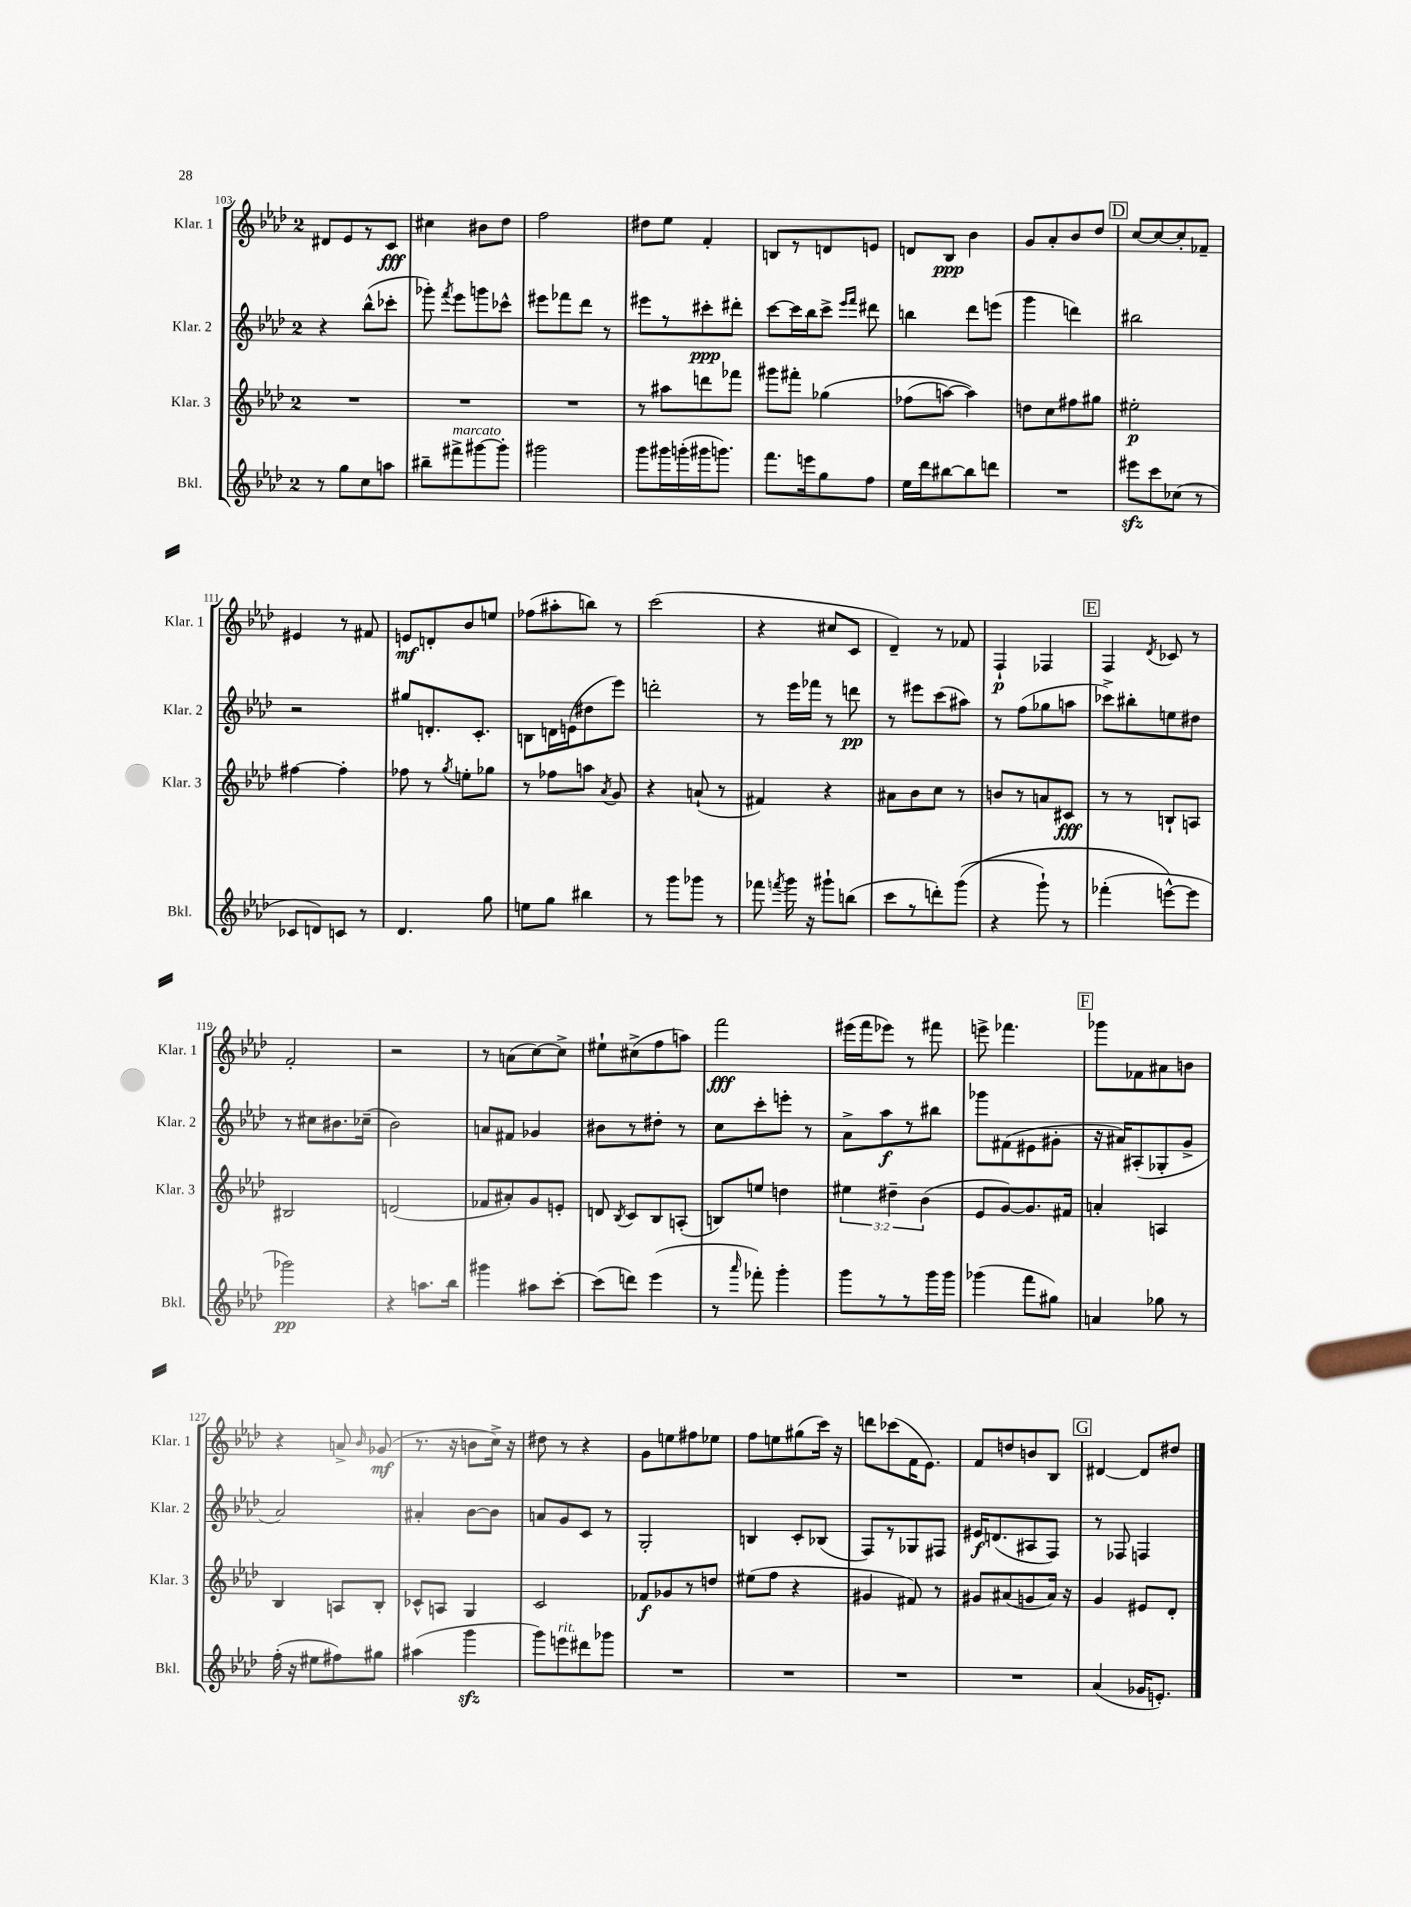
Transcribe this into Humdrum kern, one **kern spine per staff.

**kern	**kern	**kern	**kern
*staff4	*staff3	*staff2	*staff1
*clefG2	*clefG2	*clefG2	*clefG2
*k[b-e-a-d-]	*k[b-e-a-d-]	*k[b-e-a-d-]	*k[b-e-a-d-]
*M2/4	*M2/4	*M2/4	*M2/4
8r	2r	4r	8d#
8gg	.	.	8e-
8cc	.	(8bb-^^	8r
8aa	.	8ccc-'	8c
=	=	=	=
8bb#~	2r	8ggg-')	4cc#
.	.	8qfff	.
8fff#^	.	8eee-	.
[8ggg#	.	8ggg	8b#
8ggg#']	.	8ccc-^^	8dd-
=	=	=	=
2ggg#	2r	8eee#	2ff
.	.	8fff-	.
.	.	8ddd-	.
.	.	8r	.
=	=	=	=
8ggg	8r	8eee#	8dd#
16ggg#	8aa#	8r	8ee-
(16ggg'	.	.	.
16ggg#	8ddd	8ccc#'	4f'
8.ggg)	.	.	.
.	8fff-	8ddd#'	.
=	=	=	=
8.fff	8ggg#	[8ccc	8B
.	8fff#'	16ccc]	8r
16eee	.	16bb-	.
8gg	&(4gg-	8ccc^	8d
.	.	16qqeee-	.
.	.	16qqfff	.
8ff	.	8ddd#	8e
=	=	=	=
16ee-	(8ff-	4bb	8d
16ddd-	.	.	.
[8bb#	[8aa)	.	8B-
8bb#]	4aa]&)	8ddd-	4b-
8ddd	.	(8eee	.
=	=	=	=
2r	8dd	4ggg	8g
.	8cc	.	8a-'
.	8ff#	4ddd)	8b-
.	8gg#	.	8dd-
=	=	=	=
8eee#	2ee#'	2bb#	[8cc
8ccc	.	.	8cc_
(8cc-	.	.	8cc']
8r	.	.	8f-~
=	=	=	=
8c-	[4ff#	2r	4e#
8d)	.	.	.
8c	4ff#']	.	8r
8r	.	.	8f#
=	=	=	=
4.d-	8ff-	8gg#	8e
.	8r	8.d'	8d'
.	8qgg	.	.
.	8ee'	.	8b-
.	.	8.c'	.
8gg	8gg-	.	8ee
=	=	=	=
8ee	8r	8B	(8ff-
8gg	8ff-	16d	8aa#'
.	.	(16e	.
4bb#	8aa	8dd#	8bb)
.	8qa-	.	.
.	8g	8eee-)	8r
=	=	=	=
8r	4r	2ddd'	(2ccc
8ggg	.	.	.
8ggg-	(8a`	.	.
8r	8r	.	.
=	=	=	=
8fff-	4f#)	8r	4r
8qfff	.	.	.
16ggg	.	16eee-	.
16r	.	16fff-	.
8ggg#`	4r	8r	8cc#
(8bb	.	8ddd	8c
=	=	=	=
8ccc	8a#	8r	4d-~)
8r	8b-	8eee#	.
8ddd')	8cc	(8ccc	8r
&((8ggg	8r	8aa#)	8f-
=	=	=	=
4r	8b	8r	4F`
.	8r	(8ff	.
8ggg`)	8a	8gg-	4F-
8r	8c#	8aa	.
=	=	=	=
(4fff-'	8r	8ccc-^)	4F
.	8r	8bb#'	.
.	.	.	8qd-
[8eee^^&)	8B`	8ee	8c-
8eee]	8A	8dd#	8r
=	=	=	=
2ggg-)	2B#	8r	2f'
.	.	8cc#	.
.	.	8.b#	.
.	.	(16cc-~	.
=	=	=	=
4r	(2d	2b-)	2r
8.aa	.	.	.
16bb-	.	.	.
=	=	=	=
4ggg#	8f-	8a	8r
.	8a#')	8f#	(8a
8aa#	8g	4g-	[8cc)
[8ccc'	8e'	.	8cc^]
=	=	=	=
(8ccc]	8d	8b#	8ee#`
.	8qB-	.	.
8ddd)	8c	8r	(8cc#^
(4eee-	8B-	8dd#'	8ff
.	(8A'	8r	8aa)
=	=	=	=
8r	8B)	8cc	2fff
16qqaaa-	.	.	.
8fff-')	8ee	8ccc'	.
4ggg'	4dd	8eee'	.
.	.	8r	.
=	=	=	=
8ggg	6ee#	8a-^	(16eee#
.	.	.	16fff
8r	.	8aa-	8eee-)
.	6dd#~	.	.
8r	.	8r	8r
.	(6b-	.	.
16ggg	.	8bb#	8fff#
16ggg	.	.	.
=	=	=	=
(4ggg-	8e-	8ggg-	8eee^
.	[8g)	(8f#	4.fff-
8fff	8.g]	8e#	.
8gg#)	.	8g#'	.
.	16f#	.	.
=	=	=	=
4a	4a'	16r	8ggg-
.	.	16a#)	.
.	.	(8A#'	8f-
8gg-	4A	8G-'	8a#
8r	.	8g^	8b
=	=	=	=
(16ff'	4B-	2a-)	4r
16r	.	.	.
8ee#	.	.	.
8ff#)	8A	.	8a^
.	.	.	16qqb-
8gg#	8B-'	.	(8g-
=	=	=	=
(4aa#	8c-^^	4a#'	8.r
.	8A	.	.
.	.	.	16r
4ggg	4G	[8b-	8b
.	.	8b-]	16cc^)
.	.	.	16r
=	=	=	=
8ggg)	2c	8a	8dd#
8eee	.	8g	8r
8ddd#	.	8c	4r
8ggg-	.	8r	.
=	=	=	=
2r	8f-	2G'	8g
.	8g-	.	8ee
.	8r	.	8ff#
.	8dd	.	8ee-
=	=	=	=
2r	(8ee#	4B	8ff
.	8ff	.	8ee
.	4r	8c'	(8gg#
.	.	(8B-	16ccc)
.	.	.	16r
=	=	=	=
2r	4g#	8F)	8ddd
.	.	8r	(8ccc-
.	8f#)	8G-	16f
.	.	.	8.e-)
.	8r	8F#	.
=	=	=	=
2r	8g#	16e#	8f
.	.	(8.d	.
.	(8a#	.	8dd
.	8g	8A#	8b
.	16a#)	8F)	8B-
.	16r	.	.
=	=	=	=
(4a-	4g	8r	[4d#
.	.	8F-	.
16g-	8e#	4F	8d#]
8.e')	.	.	.
.	8d-'	.	8dd#
==	==	==	==
*-	*-	*-	*-
